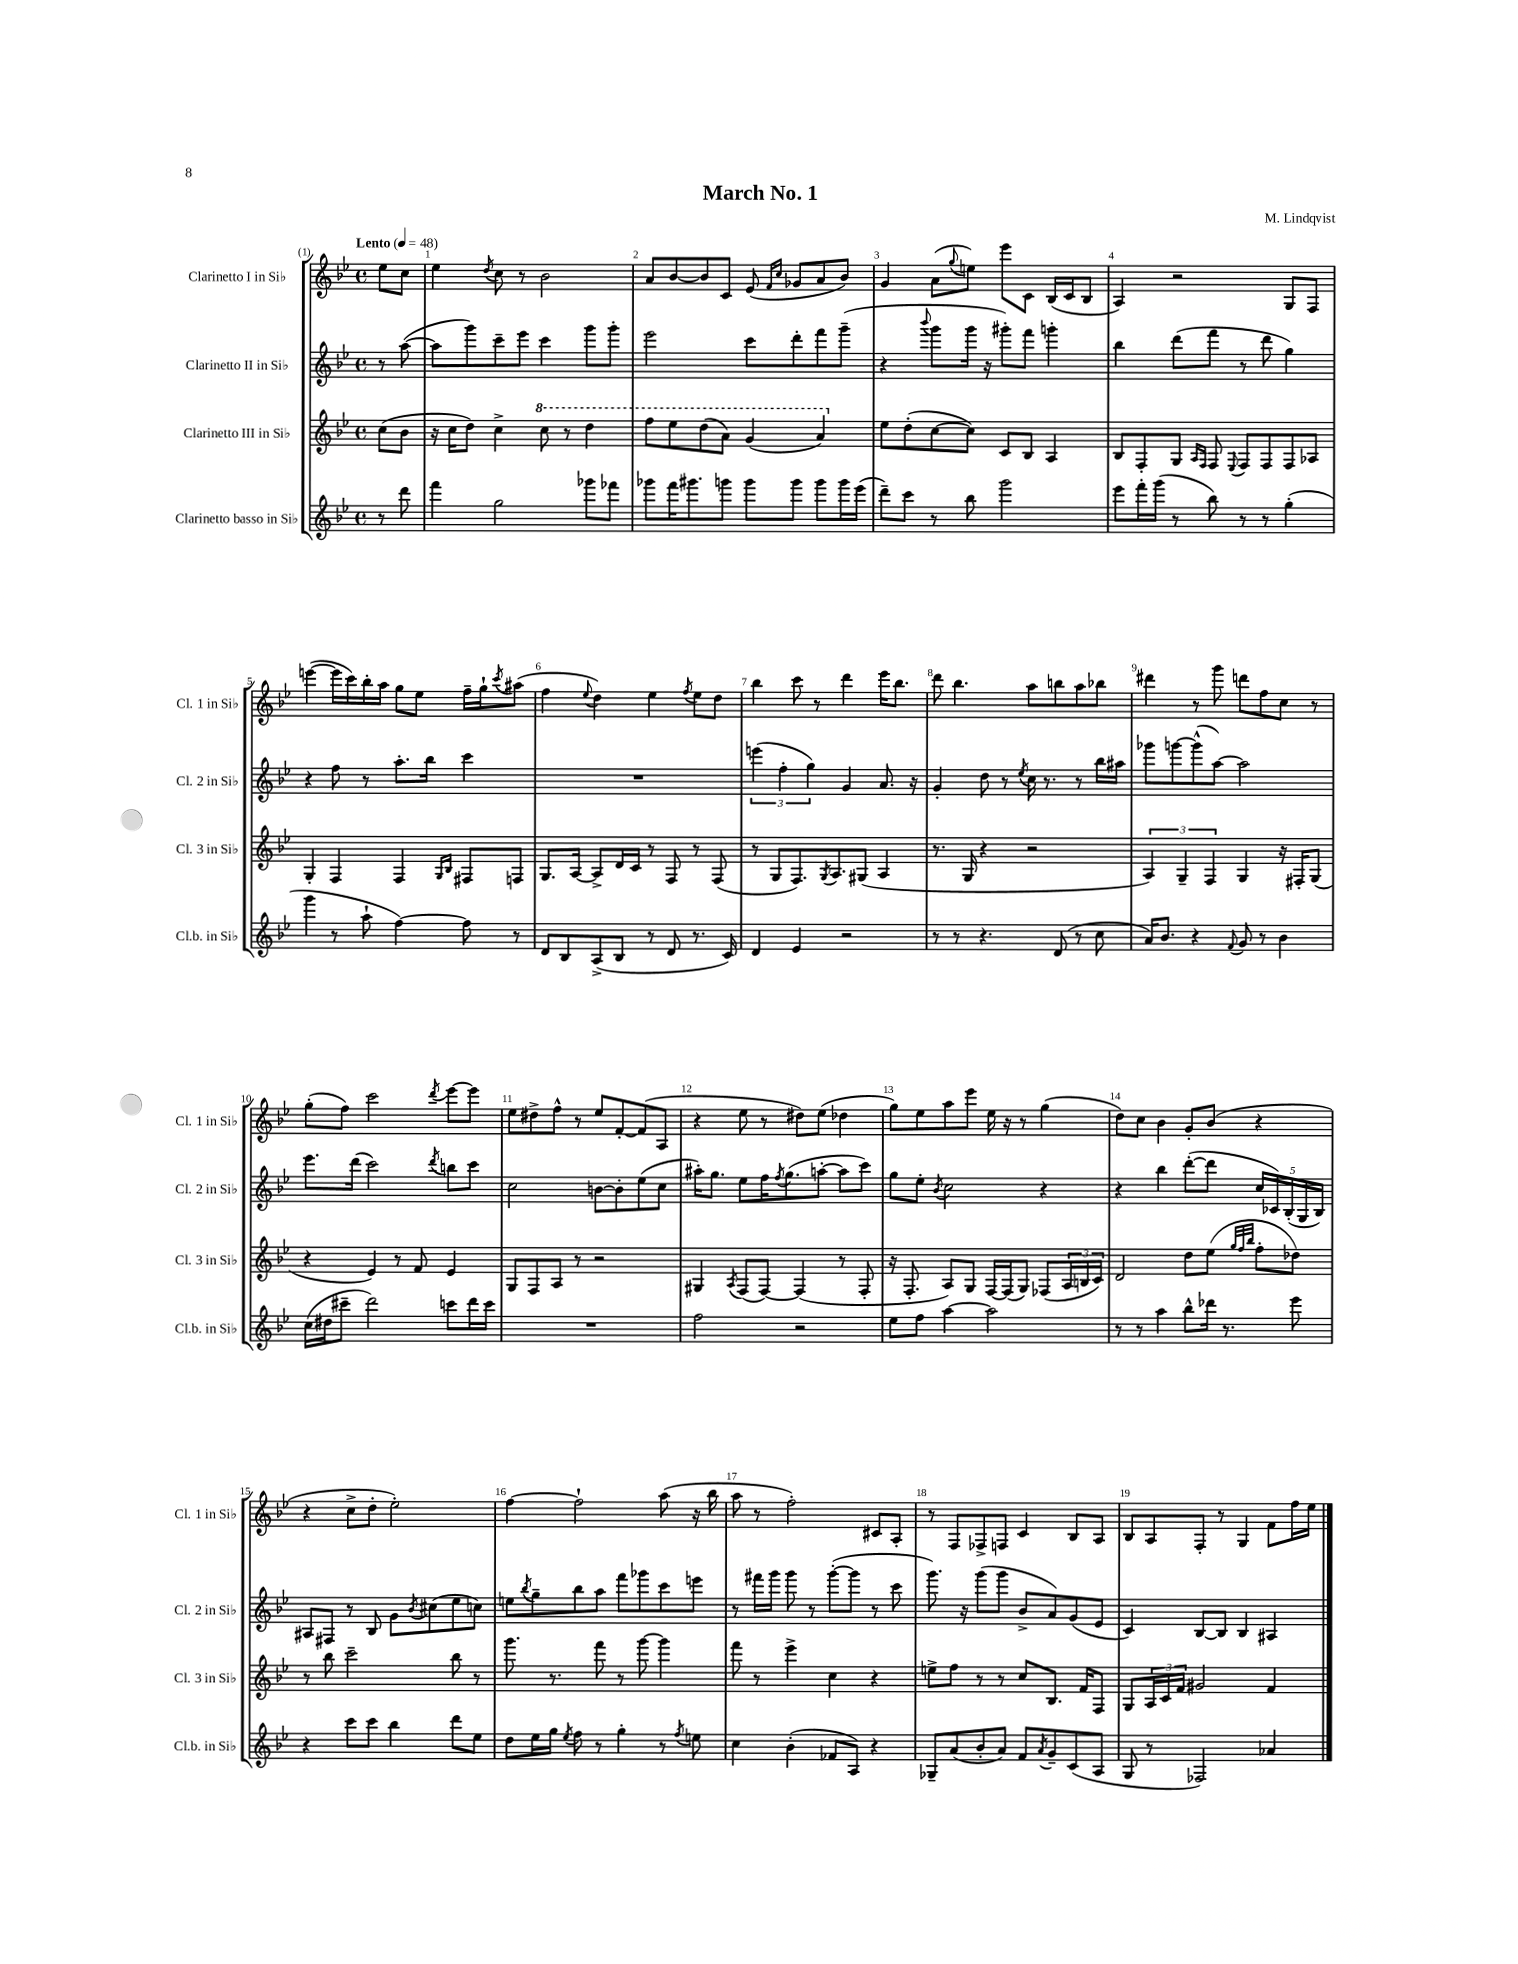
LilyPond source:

\header { title = "March No. 1" composer = "M. Lindqvist" }
<<
\new StaffGroup <<
\new Staff = "s0" \with { instrumentName = "Clarinetto I in Sib" shortInstrumentName = "Cl. 1 in Sib" } {
    \clef treble \key bes \major \defaultTimeSignature \time 4/4 \partial 4 \tempo "Lento" 4 = 48
    ees''8 c''8 |
    ees''4 \acciaccatura { d''8 } c''8 r8 bes'2 |
    a'8 bes'8~ bes'8 c'8 ees'8( \grace { f'16 c''16 } ges'8 a'8 bes'8) |
    g'4 a'8( \appoggiatura { g''8 } e''8) ees'''8 c'8 bes16( c'16 bes8 |
    a4) r2 g8 f8 |
    e'''4~( e'''16 c'''16) bes''16-. a''16 g''8 ees''8 f''16-- g''16-! \acciaccatura { c'''8 } ais''8( |
    f''4 \appoggiatura { ees''8 } d''4) ees''4 \acciaccatura { f''8 } ees''8 d''8 |
    bes''4 c'''8 r8 d'''4 ees'''16 bes''8. |
    d'''8 bes''4. a''8 b''8 a''8 bes''8 |
    dis'''4 r8 g'''8 d'''8 f''8 c''8 r8 |
    g''8-.( f''8) c'''2 \acciaccatura { d'''8 } ees'''8~ ees'''8 |
    ees''8 dis''8-> f''8-^ r8 ees''8 f'8~-. f'8( a8 |
    r4 ees''8 r8 dis''8) ees''8( des''4 |
    g''8) ees''8 a''8 ees'''8 ees''16 r16 r8 g''4( |
    d''8) c''8 bes'4 g'8-. bes'8( r4 |
    r4 c''8-> d''8-. ees''2-.) |
    f''4~ f''2-! a''8( r16 bes''16 |
    a''8 r8 f''2-.) cis'8 a8-. |
    r8 f8 fes8-> f8 c'4 bes8 a8 |
    bes8 a8 f8-. r8 g4 f'8 f''16 ees''16 \bar "|." |
}
\new Staff = "s1" \with { instrumentName = "Clarinetto II in Sib" shortInstrumentName = "Cl. 2 in Sib" } {
    \clef treble \key bes \major \defaultTimeSignature \time 4/4 \partial 4
    r8 a''8~( |
    a''8 g'''8) c'''8-- ees'''8 c'''4 g'''8 g'''8-. |
    ees'''2 c'''8 d'''8-. f'''8 g'''8--( |
    r4 \appoggiatura { bes'''8 } g'''8 g'''16 r16 gis'''8-.) f'''8 g'''4-. |
    bes''4 d'''8( f'''8 r8 d'''8 g''4) |
    r4 f''8 r8 a''8.-. bes''16 c'''4 |
    R1 |
    \tuplet 3/2 { e'''4( f''4-. g''4) } g'4 a'8. r16 |
    g'4-. d''8 r8 \acciaccatura { ees''8 } c''16 r8. r8 bes''16 ais''16 |
    ges'''8 g'''8~ g'''8-^( a''8~) a''2 |
    ees'''8. d'''16( c'''2) \acciaccatura { d'''8 } b''8 c'''8 |
    c''2 b'8~ b'8-. ees''8( c''8 |
    ais''16-.) g''8. ees''8 f''16 \acciaccatura { f''8 } g''8.( a''8~-. a''8 c'''8) |
    g''8 ees''8-. \acciaccatura { bes'8 } c''2 r4 |
    r4 bes''4 d'''8~-.( d'''8 \tuplet 5/4 { c''16 ces'16) bes16-.( g16 bes16) } |
    ais8 fis8 r8 bes8 g'8 \acciaccatura { bes'8 } cis''8( ees''8 c''8) |
    e''8 \acciaccatura { bes''8 } g''8-- bes''8 a''8 f'''8 ges'''8 c'''8 e'''8 |
    r8 fis'''16 g'''16 g'''8 r8 g'''8~-.( g'''8 r8 c'''8 |
    g'''8.) r16 g'''8( g'''8 bes'8-> a'8) g'8( ees'8 |
    c'4) bes8~ bes8 bes4 ais4 \bar "|." |
}
\new Staff = "s2" \with { instrumentName = "Clarinetto III in Sib" shortInstrumentName = "Cl. 3 in Sib" } {
    \clef treble \key bes \major \defaultTimeSignature \time 4/4 \partial 4
    c''8( bes'8 |
    r16 c''16 d''8) c''4-> \ottava #1 c'''8 r8 d'''4 |
    f'''8 ees'''8 d'''8( a''8) g''4( a''4) \ottava #0 |
    ees''8 d''8-.( c''8~ c''8) c'8 bes8 a4 |
    bes8 f8-. g8 \grace { a16 f16 } f8 \appoggiatura { ees8 } f8 f8 f8 aes8 |
    g4-. f4 f4 \grace { g16 bes16 } fis8 f8 |
    g8. a16~ a8-> d'16 c'16 r8 f8 r8 f8( |
    r8 g8 f8.) \acciaccatura { g8 } a8. gis8( a4 |
    r8. g16 r4 r2 |
    \tuplet 3/2 { a4) g4-- f4 } g4 r16 fis16-. g8( |
    r4 ees'4) r8 f'8 ees'4 |
    g8 f8 a8 r8 r2 |
    gis4 \acciaccatura { a8 } f8( f8~) f4( r8 f8-. |
    r16 f8.-. a8) g8 f16~ f16( g8) fes8( \tuplet 3/2 { a16 b16 c'16) } |
    d'2 d''8 ees''8( \grace { g''32 f''32 bes''32 } f''8-. des''8) |
    r8 bes''8 c'''2-- bes''8 r8 |
    g'''8. r8. f'''8 r8 g'''8~ g'''4 |
    f'''8 r8 ees'''4-> c''4 r4 |
    e''8-> f''8 r8 r8 c''8 bes8. f'16 f8 |
    g8 \tuplet 3/2 { a16 c'16 f'16 } gis'2 f'4 \bar "|." |
}
\new Staff = "s3" \with { instrumentName = "Clarinetto basso in Sib" shortInstrumentName = "Cl.b. in Sib" } {
    \clef treble \key bes \major \defaultTimeSignature \time 4/4 \partial 4
    r8 d'''8 |
    f'''4 g''2 ges'''8 fes'''8 |
    ges'''8 f'''16 gis'''8. g'''8 g'''8 g'''8 g'''8 g'''16 ees'''16( |
    d'''8--) c'''8 r8 bes''8 g'''2 |
    ees'''8 f'''16-. g'''16( r8 bes''8) r8 r8 g''4-.( |
    g'''4 r8 a''8-! f''4~) f''8 r8 |
    d'8 bes8 a8->( bes8 r8 d'8 r8. c'16) |
    d'4 ees'4 r2 |
    r8 r8 r4. d'8( r8 c''8 |
    a'16) bes'8. r4 \appoggiatura { f'8 } g'8 r8 bes'4 |
    c''16( dis''16 cis'''8-- d'''2) c'''8 d'''16 c'''16 |
    R1 |
    f''2 r2 |
    ees''8 f''8 a''4~ a''2 |
    r8 r8 a''4 bes''8-^ des'''16 r8. ees'''8 |
    r4 c'''8 c'''8 bes''4 d'''8 ees''8 |
    d''8 ees''16 g''16 \acciaccatura { ees''8 } f''8 r8 g''4-. r8 \acciaccatura { f''8 } e''8 |
    c''4 bes'4-.( fes'8 a8) r4 |
    ges8-- a'8( bes'8-. a'8) f'8 \acciaccatura { a'8 } g'8-- c'8( a8 |
    g8 r8 fes2) aes'4 \bar "|." |
}
>>
>>
\layout { \context { \Score \override BarNumber.break-visibility = ##(#f #t #t) barNumberVisibility = #all-bar-numbers-visible } }
